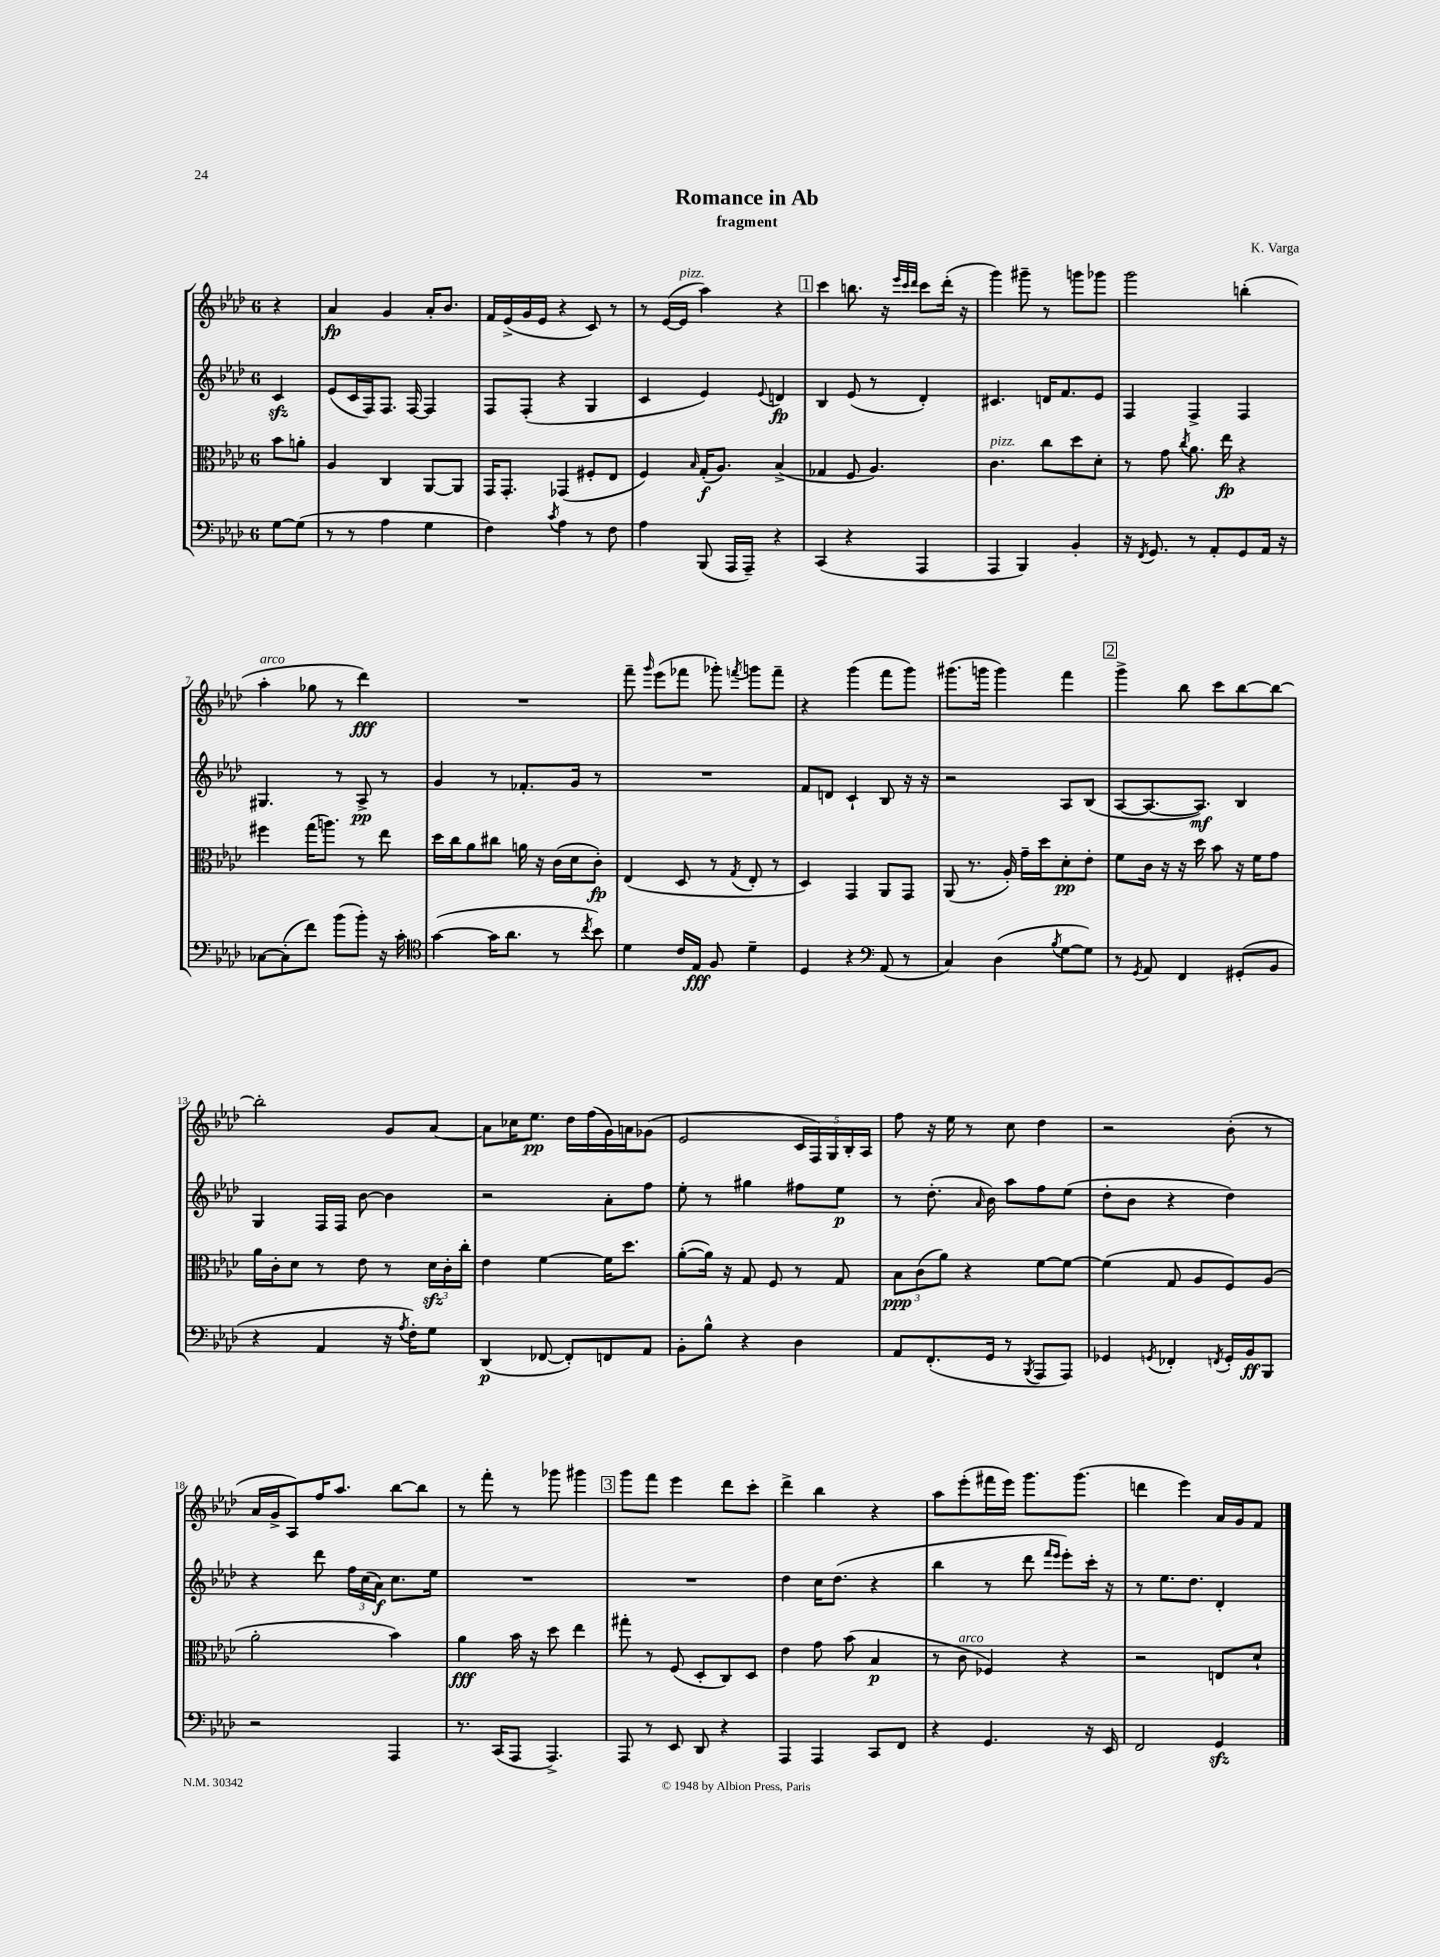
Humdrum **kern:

**kern	**kern	**kern	**kern
*staff4	*staff3	*staff2	*staff1
*clefF4	*clefC3	*clefG2	*clefG2
*k[b-e-a-d-]	*k[b-e-a-d-]	*k[b-e-a-d-]	*k[b-e-a-d-]
*M6/8	*M6/8	*M6/8	*M6/8
[8G\L	8b-\L	4c/	4r
(8G\]J	8a'\J	.	.
=	=	=	=
8r	4A-/	(8e-/L	4a-/
8r	.	16c/L	.
.	.	16F/J)	.
4A-\	4C/	8.F/J	4g/
.	.	[16F/	.
4G\	[8AA-/L	4F/]	16a-'/LK
.	.	.	8.b-/J
.	8AA-/]J	.	.
=	=	=	=
4F\)	16GG/LK	8F/L	16f/LL
.	8.GG'/J	.	(16e-^/
.	.	(8F'/J	16g/
.	.	.	16e-/JJ
8qc/	.	.	.
4A-\	(4GG-/	4r	4r
8r	8F#'/L	4G/	8c/)
8F\	8E-/J	.	8r
=	=	=	=
4A-\	4F/)	4c/	8r
.	.	.	([16e-/LL
.	.	.	16e-/]JJ
.	16qqB-/	.	.
(8BBB-/	(16G'/LK	4e-/)	4aa-\)
.	8.A-/J)	.	.
16AAA-/LL	.	.	.
16AAA-~/JJ)	.	.	.
.	.	8qqe-/	.
4r	(4B-^/	4d/	4r
=	=	=	=
(4CC/	4G-/	4B-/	4ccc\
4r	8F/	(8e-/	8.bb\
.	4.A-/)	8r	.
.	.	.	16r
.	.	.	32qqeee-/LLL
.	.	.	32qqccc/
.	.	.	32qqddd-/JJJ
4AAA-/	.	4d-'/)	8ccc\L
.	.	.	(16ddd-'\Jk
.	.	.	16r
=	=	=	=
4AAA-/	4.c\	4.c#/	4ggg\)
4BBB-/)	.	.	8ggg#~\
.	8cc\L	16d/LK	8r
.	.	8.f/	.
4BB-'/	8dd-\	.	8ggg\L
.	8d-'\J	8e-/J	8ggg-\J
=	=	=	=
16r	8r	4F/	2ggg\
8qFF/	.	.	.
8.GG/	.	.	.
.	8g\	.	.
.	8qcc/	.	.
8r	8.a-\	4F^/	.
8AA-'/L	.	.	.
.	16ee-\	.	.
8GG/	4r	4F/	(4bb'\
16AA-/Jk	.	.	.
16r	.	.	.
=	=	=	=
[8C-\L	4ff#\	4.G#/	4aa-'\
(8C-'\]	.	.	.
8f\J)	(16gg\LK	.	8gg-\
.	8.aa\J)	.	.
(8b-\L	.	8r	8r
8b-'\J)	8r	8A-^/	4ddd-\)
16r	8ee-\	8r	.
16c'\	.	.	.
=	=	=	=
*clefC4	*	*	*
([4g\	16dd-\LL	4g/	2.r
.	16cc\J	.	.
.	8a-\	.	.
16g\]LK	8cc#\J	8r	.
8.a-\J	.	.	.
.	16a\	8.f-'/L	.
.	16r	.	.
8r	(16c\LL	.	.
.	16d-\J	16g/Jk	.
8qcc/	.	.	.
8b-\)	8c'\J)	8r	.
=	=	=	=
4d-\	(4E-/	2.r	8fff~\
.	.	.	16qqggg/
.	.	.	(8eee-\L
16c/LL	8D-/	.	8fff-\J
16E-/JJ	.	.	.
8F/	8r	.	8ggg-'\)
.	8qG/	.	8qfff/
4d-~\	8E-'/	.	8ggg\L
.	8r	.	8fff~\J
=	=	=	=
4D-/	4D-/)	8f/L	4r
.	.	8d/J	.
4r	4GG/	4c`/	(4ggg\
*clefF4	*	*	*
(8AA-/	8AA-/L	8B-/	8fff\L
8r	8GG/J	16r	8ggg\J)
.	.	16r	.
=	=	=	=
4C/)	(8AA-/	2r	(8.ggg#\L
.	8.r	.	.
.	.	.	16ggg\Jk
(4D-\	.	.	4ggg\)
.	16A-'/)	.	.
.	16g~\LL	.	.
.	16dd-\J	.	.
8qB-/	.	.	.
[8G\L	8d-'\	8A-/L	4fff\
8G\]J)	8e-'\J	(8B-/J	.
=	=	=	=
8r	8f\L	[8A-/L	4ggg^\
8qGG/	.	.	.
8AA-/	16c\Jk	8.A-/_	.
.	16r	.	.
4FF/	16r	.	8bb-\
.	16dd-\	8.A-/]J)	.
.	8b-\	.	8ccc\L
(8GG#'/L	16r	4B-/	[8bb-\
.	16f\LK	.	.
8BB-/J	8g\J	.	8bb-\_J
=	=	=	=
4r	16a-\LL	4G/	2bb-'\]
.	16c'\J	.	.
.	8d-\J	.	.
4AA-/	8r	16F/LL	.
.	.	16F/JJ	.
.	8e-\	[8b-\	.
16r	8r	4b-\]	8g/L
8qA-/	.	.	.
16F'\LK)	.	.	.
8G\J	24d-\LL	.	[8a-/J
.	24c'\	.	.
.	24cc'\JJ	.	.
=	=	=	=
(4DD-/	4e-\	2r	8a-\]L
.	.	.	16cc-\K
.	.	.	8.ee-\J
[8FF-/	[4f\	.	.
8FF-'/]L)	.	.	16dd-\LL
.	.	.	(16ff\
8FF/	16f\]LK	8a-'\L	16g\)
.	8.dd-\J	.	16a\J
8AA-/J	.	8ff\J	(8g-\J
=	=	=	=
8BB-'\L	([8a-'\L	8ee-'\	2e-/
8B-^^\J	16a-\]Jk)	8r	.
.	16r	.	.
4r	8G/	4gg#\	.
.	8F/	.	.
4D-\	8r	8ff#\L	20c/LL
.	.	.	20F/)
.	.	.	20G/
.	8G/	8ee-\J	.
.	.	.	20B-'/
.	.	.	20A-/JJ
=	=	=	=
8AA-/L	12B-\L	8r	8ff\
.	(12c\	.	.
(8.FF'/	.	(8.dd-'\	16r
.	12a-\J)	.	.
.	.	.	16ee-\
.	4r	.	8r
.	.	16qqa-/	.
16GG/Jk	.	16b-\)	.
8r	.	8aa-\L	8cc\
8qBBB-/	.	.	.
8AAA-/L	[8f\L	8ff\	4dd-\
8AAA-/J)	8f\_J	(8ee-\J	.
=	=	=	=
4GG-/	(4f\]	8dd-'\L	2r
.	.	8b-\J	.
8qGG/	.	.	.
4FF-'/	8G/	4r	.
.	8A-/L	.	.
8qFF/	.	.	.
16GG'/LL	8F/)	4dd-\)	(8b-'\
16BB-/J	.	.	.
8BBB-/J	(8A-/J	.	8r
=	=	=	=
2r	2a-'\	4r	16a-/LL
.	.	.	16g^/J
.	.	.	8A-/)
.	.	8ddd-\	16ff/K
.	.	.	8.aa-/J
.	.	24ff\LL	.
.	.	(24cc\	.
.	.	24a-\JJ)	.
4AAA-/	4b-\)	8.cc\L	[8bb-\L
.	.	.	8bb-\]J
.	.	16ee-\Jk	.
=	=	=	=
8.r	4a-\	2.r	8r
.	.	.	8fff'\
(16CC/LK	.	.	.
8AAA-/J	16b-\	.	8r
.	16r	.	.
4.AAA-^/)	8dd-\	.	8ggg-\
.	4ee-\	.	4ggg#\
=	=	=	=
8AAA-/	8gg#'\	2.r	8ggg\L
8r	8r	.	8fff\J
8EE-/	(8F/	.	4eee-\
8DD-/	8D-'/L	.	.
4r	8C/)	.	8ddd-\L
.	8D-/J	.	8ccc'\J
=	=	=	=
4AAA-/	4e-\	4dd-\	4ddd-^\
4AAA-/	8g\	16cc\LK	4bb-\
.	.	(8.dd-\J	.
.	(8b-\	.	.
8CC/L	4B-/	4r	4r
8FF/J	.	.	.
=	=	=	=
4r	8r	4bb-\	8aa-\L
.	8c\	.	(8eee-'\
4.GG/	4F-/)	8r	16fff#\L
.	.	.	16eee-\JJ)
.	.	8ddd-\	8.ggg\L
.	.	16qqfff/LL	.
.	.	16qqeee-/JJ	.
.	4r	8eee-'\L)	.
.	.	.	(8.ggg\J
16r	.	16ccc'\Jk	.
16EE-/	.	16r	.
=	=	=	=
2FF/	2r	8r	4ddd\
.	.	8.ee-\L	.
.	.	.	4eee-\)
.	.	8.dd-\J	.
4GG/	8E/L	4d-'/	16a-/LL
.	.	.	16g/J
.	8d-`/J	.	8f/J
==	==	==	==
*-	*-	*-	*-
